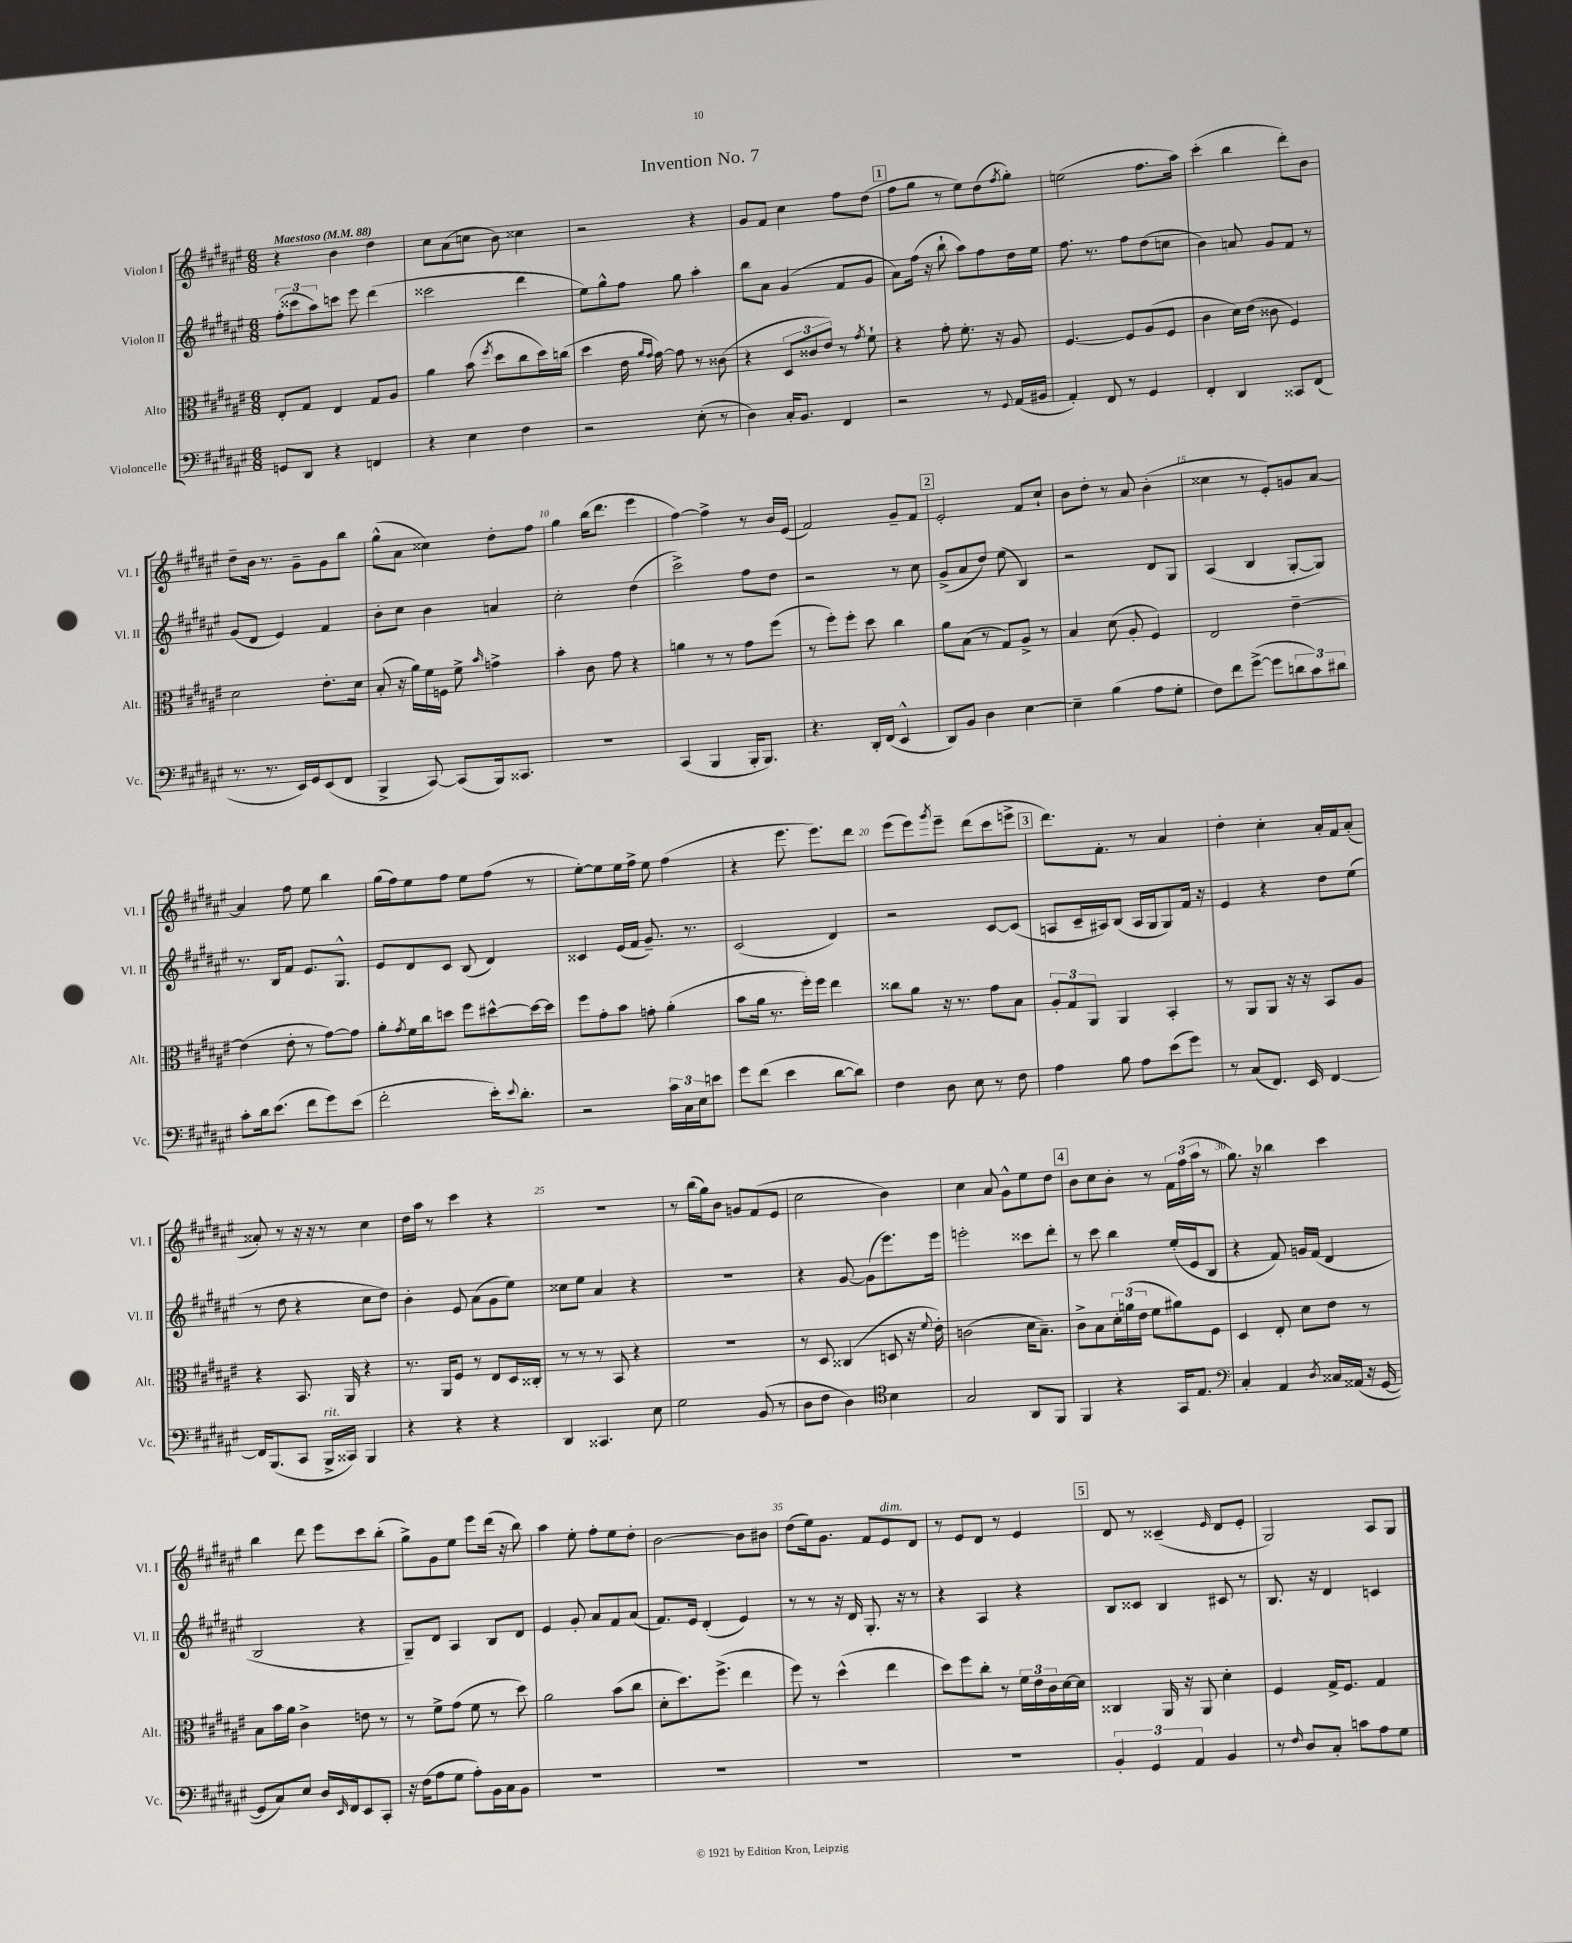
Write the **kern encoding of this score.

**kern	**kern	**kern	**kern
*part4	*part3	*part2	*part1
*staff4	*staff3	*staff2	*staff1
*I"Violoncelle	*I"Alto	*I"Violon II	*I"Violon I
*I'Vc.	*I'Alt.	*I'Vl. II	*I'Vl. I
*clefF4	*clefC3	*clefG2	*clefG2
*k[f#c#g#d#a#e#]	*k[f#c#g#d#a#e#]	*k[f#c#g#d#a#e#]	*k[f#c#g#d#a#e#]
*M6/8	*M6/8	*M6/8	*M6/8
*MM88	*MM88	*MM88	*MM88
=1	=1	=1	=1
!	!	!	!LO:TX:a:B:t=Maestoso
8GGn/L	8E#'/L	(12ff#'\L	4r
.	.	12ccc##X\	.
8DD#/J	8G#/J	.	.
.	.	12aa#\)	.
4r	4E#/	8cccn\J	4b\
.	.	8eee#\	.
4FFn/	8G#/L	(4ddd#\	4dd#\
.	8A#/J	.	.
=2	=2	=2	=2
4r	4a#\	2ccc##X\	8cc#\L
.	.	.	(8a#\
4E#\	(8b\	.	8ccn\J
.	8qff#/	.	.
.	8dd#\L	.	8b\)
4F#\	8cc#\	4ddd#\	4cc##X\
.	16dd#\L)	.	.
.	(16ccn\JJ	.	.
=3	=3	=3	=3
2r	4dd#\	8ee#\L)	2r
.	.	8gg#^^\	.
.	16e#\	8ff#\J	.
.	16qqa#/LL	.	.
.	16qqg#/JJ	.	.
.	[16g#\)	.	.
.	8g#\]	8gg#\	.
(8E#'\	8r	4aa#'\	4r
8r	(8c##X\	.	.
=4	=4	=4	=4
4D#\)	4r	8bb\L	8g#/L
.	.	8a#\J	8f#/J
16C#'/KL	12D#/L	(4g#/	4cc#\
8.BB/J	.	.	.
.	12c##X/	.	.
.	12e#/J)	.	.
4FF#/	8r	8f#/L	8ff#\L
.	8qg#/	.	.
.	8f#`\	8g#/J	(8dd#\J
!!LO:REH:place=s1:t=1
=5	=5	=5	=5
2r	4r	8a#\L)	8ff#\L
.	.	(16ff#\Jk	8gg#\J
.	.	16r	.
.	8g#'\	8bb`\	8r
.	8.f#'\	8aa#\L)	8ee#\L)
8r	.	8ff#\	(8dd#\
.	16r	.	.
8qqGG#/	.	.	8qff#/
(16AA#/LL	8A#/	16dd#\L	8gg#'\J)
16BB#X/JJ	.	16ee#\JJ	.
=6	=6	=6	=6
4AA#'/)	[4.F#/	8.ff#\	(2een\
.	.	8.r	.
8FF#/	.	.	.
8r	8F#/L]	8ff#\L	.
4GG#/	(8A#/	(8dd#\	8.ff#\L
.	8F#/J	8ccn\J	.
.	.	.	16aa#\Jk)
=7	=7	=7	=7
4FF#'/	4c#\	4b\)	(4ccc#'\
4DD#/	16d#\LL)	8an/	4bb\
.	(16e#\JJ	.	.
.	8c##X\	8g#/L	.
8CC##X/L	4F#/)	8f#/J	8ddd#'\L)
(8FF#/J	.	8r	8b\J
!!LO:LB:g=z
=8	=8	=8	=8
8.r	2d#\	(8g#/L	8dd#~\L
.	.	8d#/J	16b\Jk
8.r	.	.	8.r
.	.	4e#/)	.
16EE#/LL)	.	.	8g#~\L
16GG#/J	.	.	.
(8EE#/	8.e#'\L	4f#/	8g#\
8FF#/J	.	.	8bb\J
.	16d#\Jk	.	.
=9	=9	=9	=9
4BBB^/	(8B'/	8b'\L	(8gg#^^\L
.	16r	8cc#\J	8a#\J
.	16a#\LL)	.	.
[8CC#/)	16f#\	4b\	4cc##X\)
.	16Fn\JJ	.	.
(8CC#/L]	8f#^\	.	.
.	16qqb/	.	.
16BBB/k)	4gn^\	4an/	8dd#'\L
8.CC##X/J	.	.	.
.	.	.	8ff#\J
=10	=10	=10	=10
2.r	4b'\	2cc#'\	4gg#\
.	8c#\	.	(16bb\KL
.	.	.	8.ddd#\J
.	8g#\	.	.
.	4r	(4dd#\	4eee#\
=11	=11	=11	=11
(4CC#/	4an\	2ccc#^\)	[4ff#\)
4BBB/	8r	.	4ff#^\]
.	8r	.	.
16BBB'/KL	8g#\L	8ff#\L	8r
8.BBB/J)	.	.	.
.	(8ff#\J	8dd#\J	16b/LL
.	.	.	(16e#/JJ
=12	=12	=12	=12
4.r	8r	2r	2f#/)
.	8ff#'\L)	.	.
.	8ff#'\J	.	.
16DD#'/LL	8dd#\	.	.
(16FF#/JJ	.	.	.
4EE#^^/	4cc#\	8r	8g#~/L
.	.	8cc#\	8f#/J
!!LO:REH:place=s1:t=2
=13	=13	=13	=13
8DD#/L)	8a#\L	(8g#^/L	2e#'/
8BB/J	(8B\J	8a#/	.
4D#\	8r	8dd#/J)	.
.	8G#/L)	(8ee#\	.
[4E#\	8A#^/J	4B/)	8f#/L
.	8r	.	8cc#`/J
=14	=14	=14	=14
4E#~\]	4B/	2r	8b\L
.	.	.	8dd#'\J
(4B\	(8d#\	.	8r
.	8A#'/	.	8a#/
8A#\L	4F#/)	8d#/L	(4b'\
8G#'\J	.	8G#/J	.
=15	=15	=15	=15
8F#\L)	2E#/	(4A#/	4cc##X\
8f#\	.	.	.
([8g#^\J	.	4B/	8r
8g#\L]	.	.	8e#'/L)
12dn\	[4e#~\	[8G#'/L	8gn/
12c#\)	.	.	.
.	.	8G#/J])	[8a#/J
12d#X\J	.	.	.
!!LO:LB:g=z
=16	=16	=16	=16
8c#'\L	(4e#\]	8.r	4a#/]
16d#\k	.	.	.
(8.e#\J	.	16B/KL	.
.	8e#'\	8f#/J	8ff#\
8f#\L	8r	8.e#/L	8ee#\
8g#\)	[8g#\L)	.	4bb\
.	.	8.G#^^/J	.
(8e#\J	8g#\J]	.	.
=17	=17	=17	=17
2f#'\	8a#'\L	8e#/L	(16gg#\LL
.	.	.	16ff#\J)
.	8qg#/	.	.
.	16f#\L	8d#/	8ee#\
.	16cc#\J	.	.
.	8ddn\J	8c#/J	8ff#\J
.	8ff#\L	(8B/	8ee#\L
16e#'\KL)	[8dd#X^^\	4d#/)	(8ff#\J
8qqe#/	.	.	.
8.d#'\J	.	.	.
.	16dd#\L_	.	8r
.	16dd#\JJ]	.	.
=18	=18	=18	=18
2r	8ff#\L	4c##X/	[8ee#'\L)
.	8g#'\	.	8ee#\]
.	8b\J	(16e#/LL	16ee#\L
.	.	16f#/JJ	16ff#^\JJ
.	8gn'\	8.g#~/)	8ee#\
24c#\LL	(4a#'\	.	(4ff#\
24C#\	.	.	.
.	.	8.r	.
24E#\J	.	.	.
8en\J	.	.	.
=19	=19	=19	=19
8g#\L	8b\L	(2c#/	4r
(8f#\J	16a#\Jk	.	.
.	8.r	.	.
4e#\	.	.	8.eee#\
.	16ff#'\LL)	.	.
.	16ff#\JJ	.	8.eee#\L)
[8d#\L	4ee#\	4d#/)	.
8d#\J])	.	.	8ddd#\J
=20	=20	=20	=20
4F#\	8cc##X\L	2r	(8eee#\L
.	8a#\J	.	8eee#\)
.	.	.	8qggg#/
8D#\	16r	.	8eee#~\J
.	8.r	.	.
8E#\	.	.	(8ddd#\L
8r	8g#\L	[8c#/L	8ccc#\
8F#\	8B\J	(8c#/J]	8eeen^\J
!!LO:REH:place=s1:t=3
=21	=21	=21	=21
4A#\	12A#'/L	8An/L	8.ddd#\L)
.	12G#/	.	.
.	.	16c#~/L	.
.	12AA#/J	.	.
.	.	16A#X/J)	8.f#'\J
8B\	4AA#/	(8B/J	.
8A#\L	.	16A#/LL	8r
.	.	16G#/J	.
(8e#\	4BB'/	8G#/)	4a#/
8g#\J)	.	16f#/Jk	.
.	.	16r	.
=22	=22	=22	=22
8r	8r	4e#/	4dd#'\
(8C#/L	8AA#/L	.	.
8.FF#/J)	8AA#/J	4r	4cc#'\
.	16r	.	.
16EE#/	16r	.	.
[4FF#/	8BB/L	8dd#\L	16a#'/LL
.	.	.	16f#/J
.	8A#/J	(8ee#\J	(8a#'/J
!!LO:LB:g=z
=23	=23	=23	=23
16FF#/KL]	4r	8r	8a##X'/)
(8.BBB/	.	.	.
.	.	8dd#\	8r
8CC#/J	8.BB/	4r	16r
.	.	.	16r
!LO:TX:a:i:t=rit.	!	!	!
16BBB^/LL	.	.	8r
16CC##X/JJ)	16AA#/	.	.
4BBB/	4r	8cc#\L	4cc#\
.	.	8dd#\J)	.
=24	=24	=24	=24
4r	8.r	4b'\	16dd#\LL
.	.	.	16aa#\JJ
.	.	.	8r
.	16AA#/KL	.	.
4r	8F#/J	8e#/	4ccc#\
.	8r	(8a#\L	.
4r	8E#/L	8g#\	4r
.	16D#/L	8ee#\J)	.
.	16C##X'/JJ	.	.
=25	=25	=25	=25
4DD#/	8r	8cc##X\L	2.r
.	8r	8ee#\J	.
4.CC##X/	8r	4a#/	.
.	8BB/	.	.
.	4r	4r	.
8E#\	.	.	.
=26	=26	=26	=26
2G#\	2.r	2.r	8r
.	.	.	(16bb\LL
.	.	.	16gg#\J)
.	.	.	8b\J
.	.	.	8gn/L
(8BB/	.	.	(8f#/
8r	.	.	8e#/J
=27	=27	=27	=27
8D#\L	8r	4r	2cc#\
8F#\J	8D#/	.	.
4D#\)	(4C##X/	[8g#/	.
.	.	(8g#\L]	.
*clefC4	*	*	*
4B\	8Dn/	8.eee#\)	4b\)
.	16r	.	.
.	8qqf#/	.	.
.	16e#'\)	16eee#\Jk	.
=28	=28	=28	=28
2G#/	(2cn\	2eeen'\	4cc#\
.	.	.	8a#/
.	.	.	8g#^^\L
8AA#/L	16d#\KL	8ccc##X\L	8ee#\
.	8.B~\J)	.	.
8FF#/J	.	8ddd#'\J	8dd#\J
!!LO:REH:place=s1:t=4
=29	=29	=29	=29
4FF#/	8c#^\L	8r	8b\L
.	8B\	8ccc#\	8cc#\
4r	24d#'\L	4bb\	8b'\J
.	(24an\	.	.
.	24e#\JJ	.	.
.	8f#\L	.	8r
16GG#/KL	8a#X\)	(16ee#'/LL	24f#\LL
.	.	.	(24ff#\
8.E#/J	.	16e#/J	.
.	.	.	24aa#\JJ
.	8F#\J	8B/J	8r
=30	=30	=30	=30
*clefF4	*	*	*
4C#'/	4D#/	4r	8.gg#\)
.	.	.	16r
4AA#/	8E#'/	8f#/)	4bb-X\
.	8d#\L	16gn/LL	.
.	.	(16f#/JJ	.
8qD#/	.	.	.
16C##X/LL	8e#\J	4d#/	4ccc#\
(16AA##X/JJ	.	.	.
16r	8r	.	.
[16GG#/	.	.	.
!!LO:LB:g=z
=31	=31	=31	=31
8GG#/L]	8B\L	2B/	4bb\
8C#/)	16b\L	.	.
.	16a#\JJ	.	.
8E#/J	4c#^\	.	8ddd#\
16D#/LL	.	.	8eee#\L
16qqEE#/	.	.	.
16FF#/J	.	.	.
8EE#/	8en\	4r	8ccc#\
8CC#'/J	8r	.	(8bb'\J
=32	=32	=32	=32
16r	8r	8G#~/L)	8gg#^\L)
(16F#\KL	.	.	.
8A#\	8f#^\L	8d#/J	8g#\
8G#\J	(8g#\J	4A#/	8ee#\J
8A#'\L)	8f#\	.	8eee#\L
16BB\L	8r	8B/L	(16ddd#\Jk
16C#\J	.	.	16r
8BB\J	8dd#\)	8d#/J	8bb\)
=33	=33	=33	=33
2.r	2a#\	4e#/	4aa#\
.	.	8g#'/	8ee#'\
.	.	8a#/L	8ff#'\L
.	(8b\L	8f#/	8ee#\
.	8cc#\J	(8a#/J	8dd#'\J
=34	=34	=34	=34
2.r	8d#'\L	8.f#/L)	[2b\
.	8.dd#\)	.	.
.	.	16e#/Jk	.
.	.	(4d#'/	.
.	(8.ff#^\J	.	.
.	4ee#\	4e#/)	8b\L]
.	.	.	8b#X\J
=35	=35	=35	=35
2.r	8ff#\)	8r	(8dd#\L
.	8r	8r	16ee#\k)
.	.	.	8.g#\J
.	(4dd#^^\	16r	.
.	.	16d#/	.
.	.	8.G#'/	8f#/L
!	!	!	!LO:TX:a:i:t=dim.
.	4ee#\	.	8e#/
.	.	16r	.
.	.	8r	8d#/J
=36	=36	=36	=36
2.r	8dd#\L)	4r	8r
.	8ff#\	.	8e#/L
.	8cc#'\J	4A#/	8d#/J
.	8r	.	8r
.	24f#\LL	4r	4e#/
.	24e#\	.	.
.	24c#\	.	.
.	[16d#\	.	.
.	16d#\JJ]	.	.
!!LO:REH:place=s1:t=5
=37	=37	=37	=37
6BB'/	4C##X/	8B/L	8d#/
.	.	8c##X/J	8r
6GG#/	.	.	.
.	16AA#/	4B/	(4c##X~/
.	16r	.	.
6AA#/	.	.	.
.	8AA#/	.	.
.	.	.	16qqe#/
4BB/	4d#'\	8c#X/	8d#/L
.	.	8r	8e#'/J
=38	=38	=38	=38
8r	4F#/	8.B/	2G#/)
16qqF#/	.	.	.
8D#/L	.	.	.
.	.	16r	.
8C#'/J	16G#^/KL	4d#/	.
.	8.F#/J	.	.
8cn\L	.	.	.
8A#\	4G#/	4cn/	8A#/L
8G#\J	.	.	8G#/J
==	==	==	==
*-	*-	*-	*-
